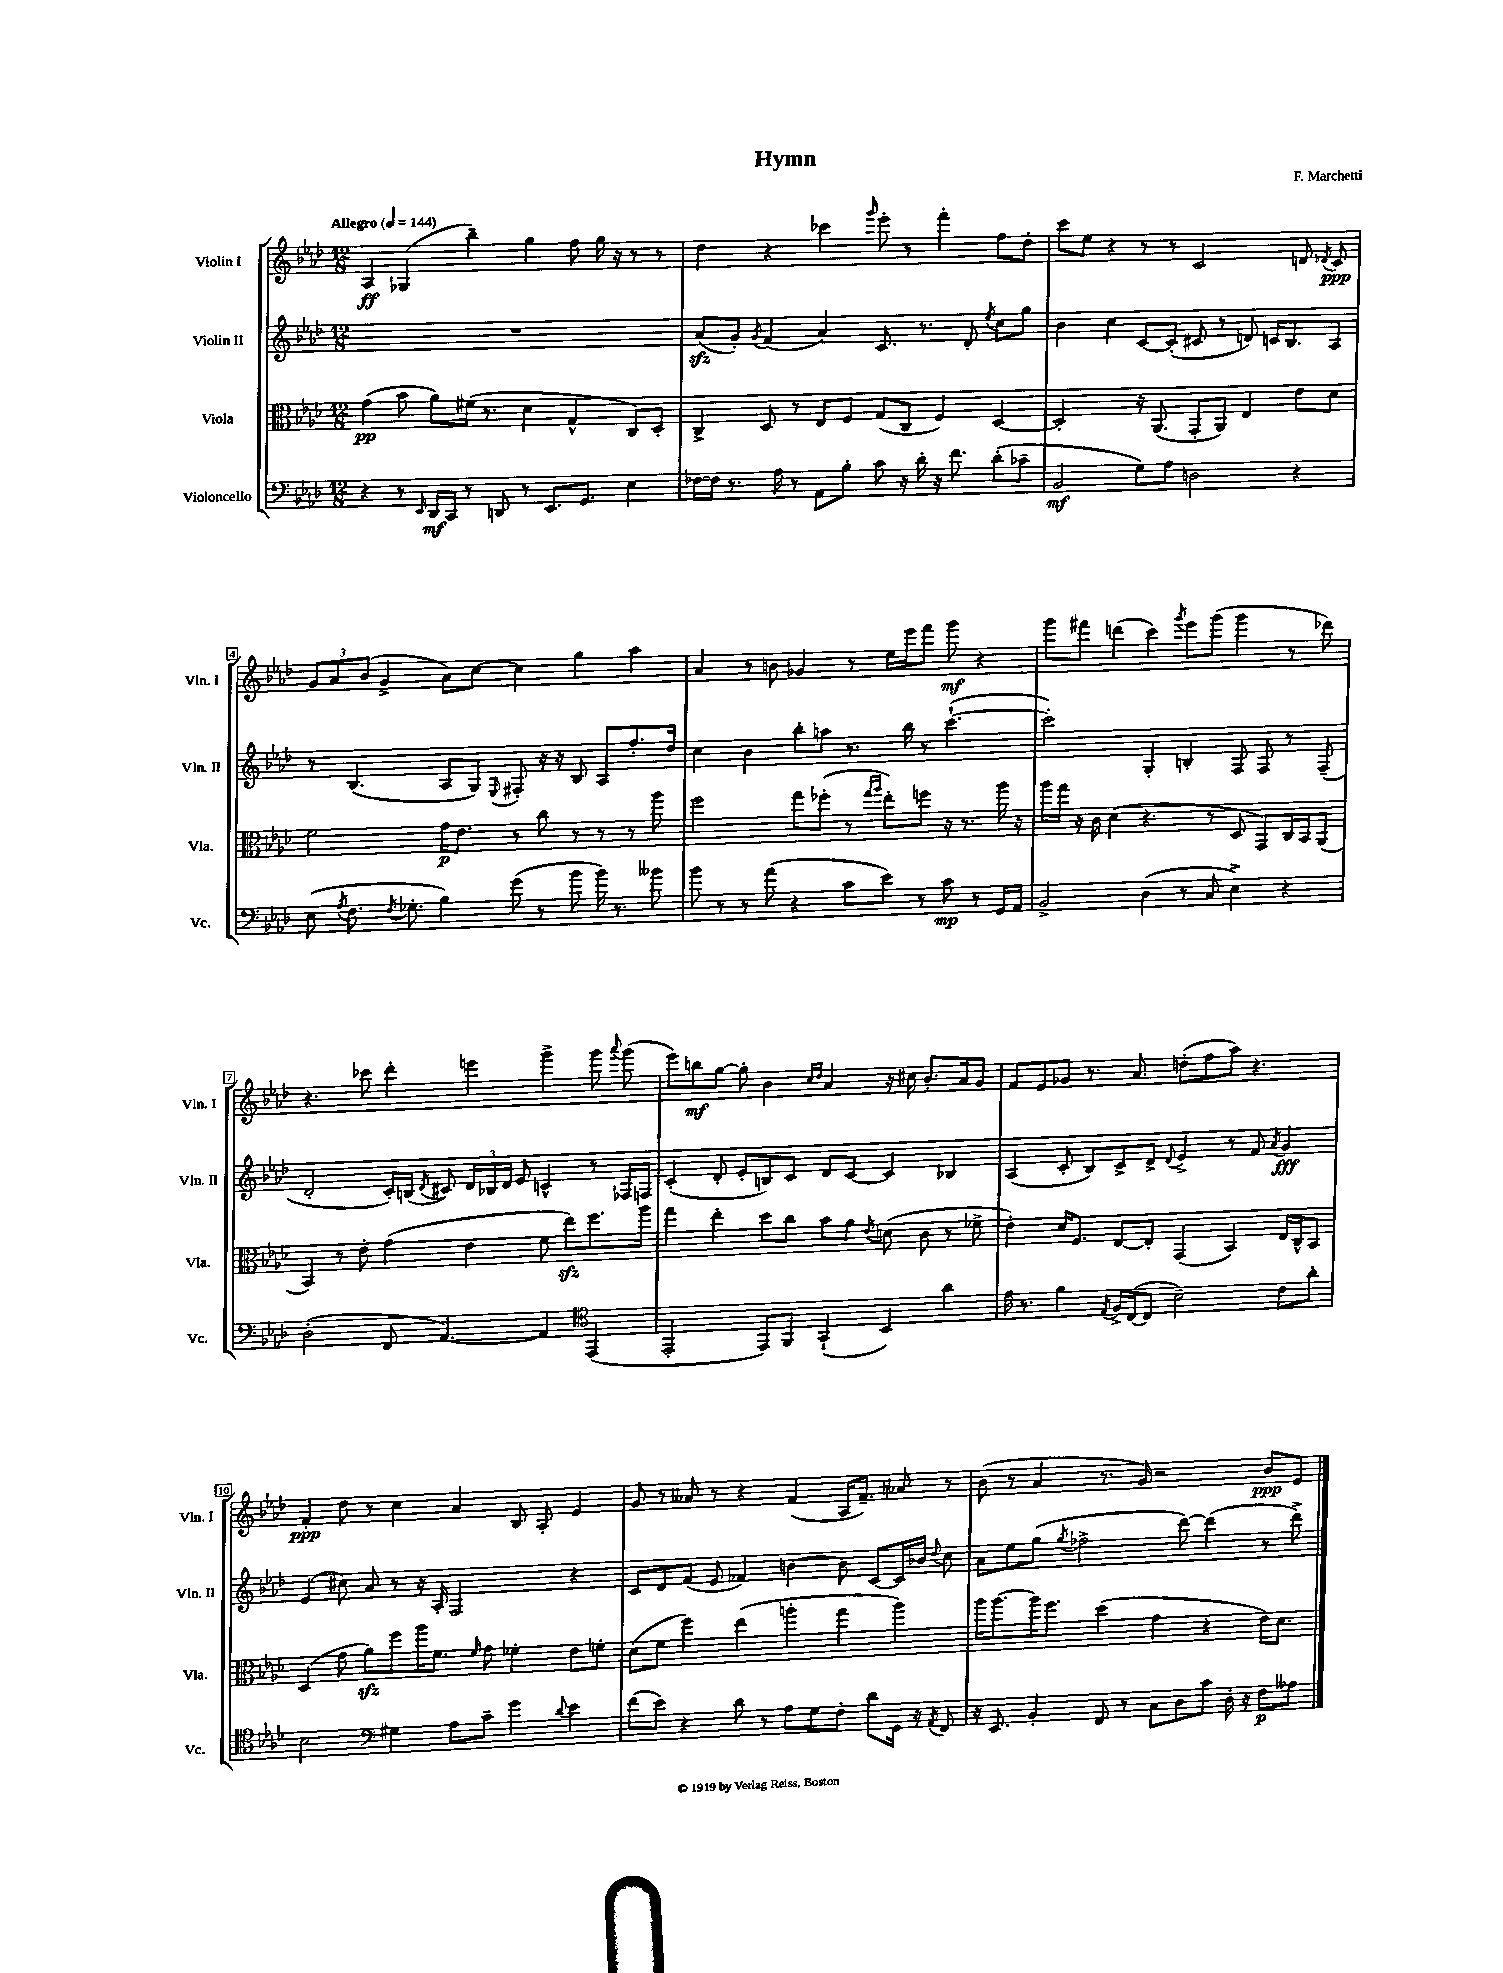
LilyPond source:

\header { title = "Hymn" composer = "F. Marchetti" }
<<
\new StaffGroup <<
\new Staff = "s0" \with { instrumentName = "Violin I" shortInstrumentName = "Vln. I" } {
    \clef treble \key aes \major \numericTimeSignature \time 12/8 \tempo "Allegro" 4 = 144
    \autoBeamOff aes4\ff ges4( bes''4--) g''4 f''8 g''16 r16 r8 r8 |
    des''4 r4 ces'''4 \grace { g'''16 } ees'''8-. r8 f'''4-. f''8[ des''8]-. |
    c'''8[ ees''8] r4 r8 r8 c'2 d'8 \acciaccatura { des'8 } c'8\ppp |
    \tuplet 3/2 { g'8[ aes'8 bes'8]( } g'4-> aes'8[) c''8]~ c''4 g''4 aes''4 |
    aes'4 r8 b'8 ges'4 r8 ees''16[ ees'''16 f'''8] g'''8\mf r4 |
    g'''8[ fis'''8] d'''4( c'''4) \acciaccatura { g'''8 } ees'''8[ g'''8]( g'''4 r8 des'''8) |
    r4. ces'''8 des'''4-. e'''4 g'''4-> g'''8 \appoggiatura { aes'''8 } g'''8( |
    ees'''8[) b''8\mf g''8]~ g''8-. bes'4 \grace { c''16[ des''16] } aes'4 r16 cis''16 bes'8.[-. aes'16 g'8] |
    f'8[ ees'8 ges'8] r8. aes'8. d''8[-.( f''8 aes''8]) r4. |
    f'4-.\ppp des''8 r8 c''4 aes'4 bes8 aes8-. ees'4 |
    g'8 r8 aeses'8 r8 r4 f'4( aes16[ f'8.]--) aes'8 r8 |
    bes'8( r8 aes'4 r8. g'16) r2 bes'8[\ppp ees'8] \bar "|." |
}
\new Staff = "s1" \with { instrumentName = "Violin II" shortInstrumentName = "Vln. II" } {
    \clef treble \key aes \major \numericTimeSignature \time 12/8
    \autoBeamOff R1. |
    aes'8[\sfz( g'8]-.) \acciaccatura { g'8 } f'4( aes'4) c'8. r8. des'8-. \acciaccatura { ees''8 } c''8[ g''8] |
    bes'4 c''4 c'8[~ c'8]-.( cis'8 r8 d'8) c'16[ bes8. aes8] |
    r8 bes4.( aes8[ g8]) \appoggiatura { ees8 } fis8-. r16 r16 bes8 aes8[ f''8.-. des''16] |
    c''4 bes'4 bes''8[-. a''8] r8. bes''16 r8 c'''4.~-!( |
    c'''2-.) g4-. b4-. f8 f8 r8 f8--( |
    des'2-. c'16[-.) b16]( \acciaccatura { des'8 } cis'8) \tuplet 3/2 { des'16[ bes16 des'16] } ees'8 c'4-^ r8 fes16[ f16] |
    c'4-.( des'8-. ees'8[-. b8) c'8] des'8[ c'8]~ c'4 bes4 |
    aes4( c'8-. bes8[) c'8-> des'8]-> \appoggiatura { des'8 } ees'4-> r8 f'8 \acciaccatura { aes'8 } g'4\fff |
    ees'4( cis''8) aes'8 r8 r16 aes16-. f2 r4 |
    c'8[ des'8 f'8]( ees'8 fes'4) b'4~ b'8 c'8[~ c'16 bes'16] \appoggiatura { des''8 } c''8 |
    aes'8[ ees''8 g''8]( \acciaccatura { g''8 } fes''2-> des'''8~) des'''4( r8 des'''8->) \bar "|." |
}
\new Staff = "s2" \with { instrumentName = "Viola" shortInstrumentName = "Vla." } {
    \clef alto \key aes \major \numericTimeSignature \time 12/8
    \autoBeamOff g'4\pp( bes'8 aes'8[) fis'16]( r8. des'4 g4-^ c8[) des8]-. |
    c4-> des8 r8 ees8[ f8] g8[( c8] f4) des4~ |
    des2-. r16 aes,8.( g,8[-. aes,8]) ees4 ees'8[ des'8] |
    f'2 g'16[\p ees'8.] r8 c''8 r8 r8 r8 aes''8 |
    f''2 g''8[ fes''8]-.( r8 \grace { g''16[ aes''16] } ees''8[-.) f''8] r16 r8. aes''16 r16 |
    aes''16[ g''16] r16 c'16 des'4( r4. r8 des8 g,8[) c16 bes,16 aes,8]( |
    bes,4) r8 ees'8-. g'4( ees'4 f'8 ees''8[\sfz) f''8. aes''16] |
    g''4 ees''4-. des''8[ c''8] bes'8[ aes'8] \acciaccatura { ees'8 } d'8( c'8 r8 fes'8-> |
    ees'4-.) des'16[ f8.] ees8[~ ees8]-. g,4( bes,4) ees16[ c16-^ bes,8] |
    des4( g'8 aes'8[\sfz) f''8 aes''16 f'8.] \grace { f'16 } g'8 fes'4-. ees'8[ f'8]-. |
    des'8[( f'8] f''4) ees''4( a''4-. g''4 a''4) |
    aes''16[ aes''8.~ aes''16 f''8.] des''4( g'4 r4 ees'16[) des'8.] \bar "|." |
}
\new Staff = "s3" \with { instrumentName = "Violoncello" shortInstrumentName = "Vc." } {
    \clef bass \key aes \major \numericTimeSignature \time 12/8
    \autoBeamOff r4 r8 \grace { ees,16 } des,16[\mf c,16] r8 d,8 r8 ees,8.[ g,8.] ees4 |
    fes16[~ fes16] r8. aes16 r8 aes,8[ bes8]-. c'8 r16 des'16-. r16 f'8. des'8[-.( ces'8]-- |
    bes,2\mf g8[) aes8] d2 r4 |
    ees8( \acciaccatura { aes8 } f8. \acciaccatura { f8 } ges8.-. bes4) g'8( r8 bes'8 bes'16) r8. beses'8 |
    bes'8 r8 r8 aes'8( r4 c'8[ ees'8]) r8 c'8\mp r8 g,16[ aes,16] |
    bes,2-> des4( r8 c8 ees4->) r4 |
    des2-.( f,8 aes,4.~) aes,4 \clef tenor ees,4( |
    ees,2-. ees,8[) f,8] g,4-!( bes,4) aes'4 |
    ees'16 r8. f'4 \acciaccatura { ees8 } f16[-> c16~( c8] bes2--) c'8[ aes'8]-. |
    bes2 \clef bass gis4 aes8[ c'8]-- g'4 \appoggiatura { des'8 } ees'4 |
    f'8[( ees'8]) r4 des'8 r8 aes8[ g8 f8]-. des'8[ g,16] r16 \acciaccatura { aes,8 } f,8 |
    r16 ees,8. bes,4-. f,8 r8 c8[ des8 c'8] des16-. r16 f8[\p aeses8] \bar "|." |
}
>>
>>
\layout { \context { \Score \override BarNumber.stencil = #(make-stencil-boxer 0.1 0.3 ly:text-interface::print) } }
